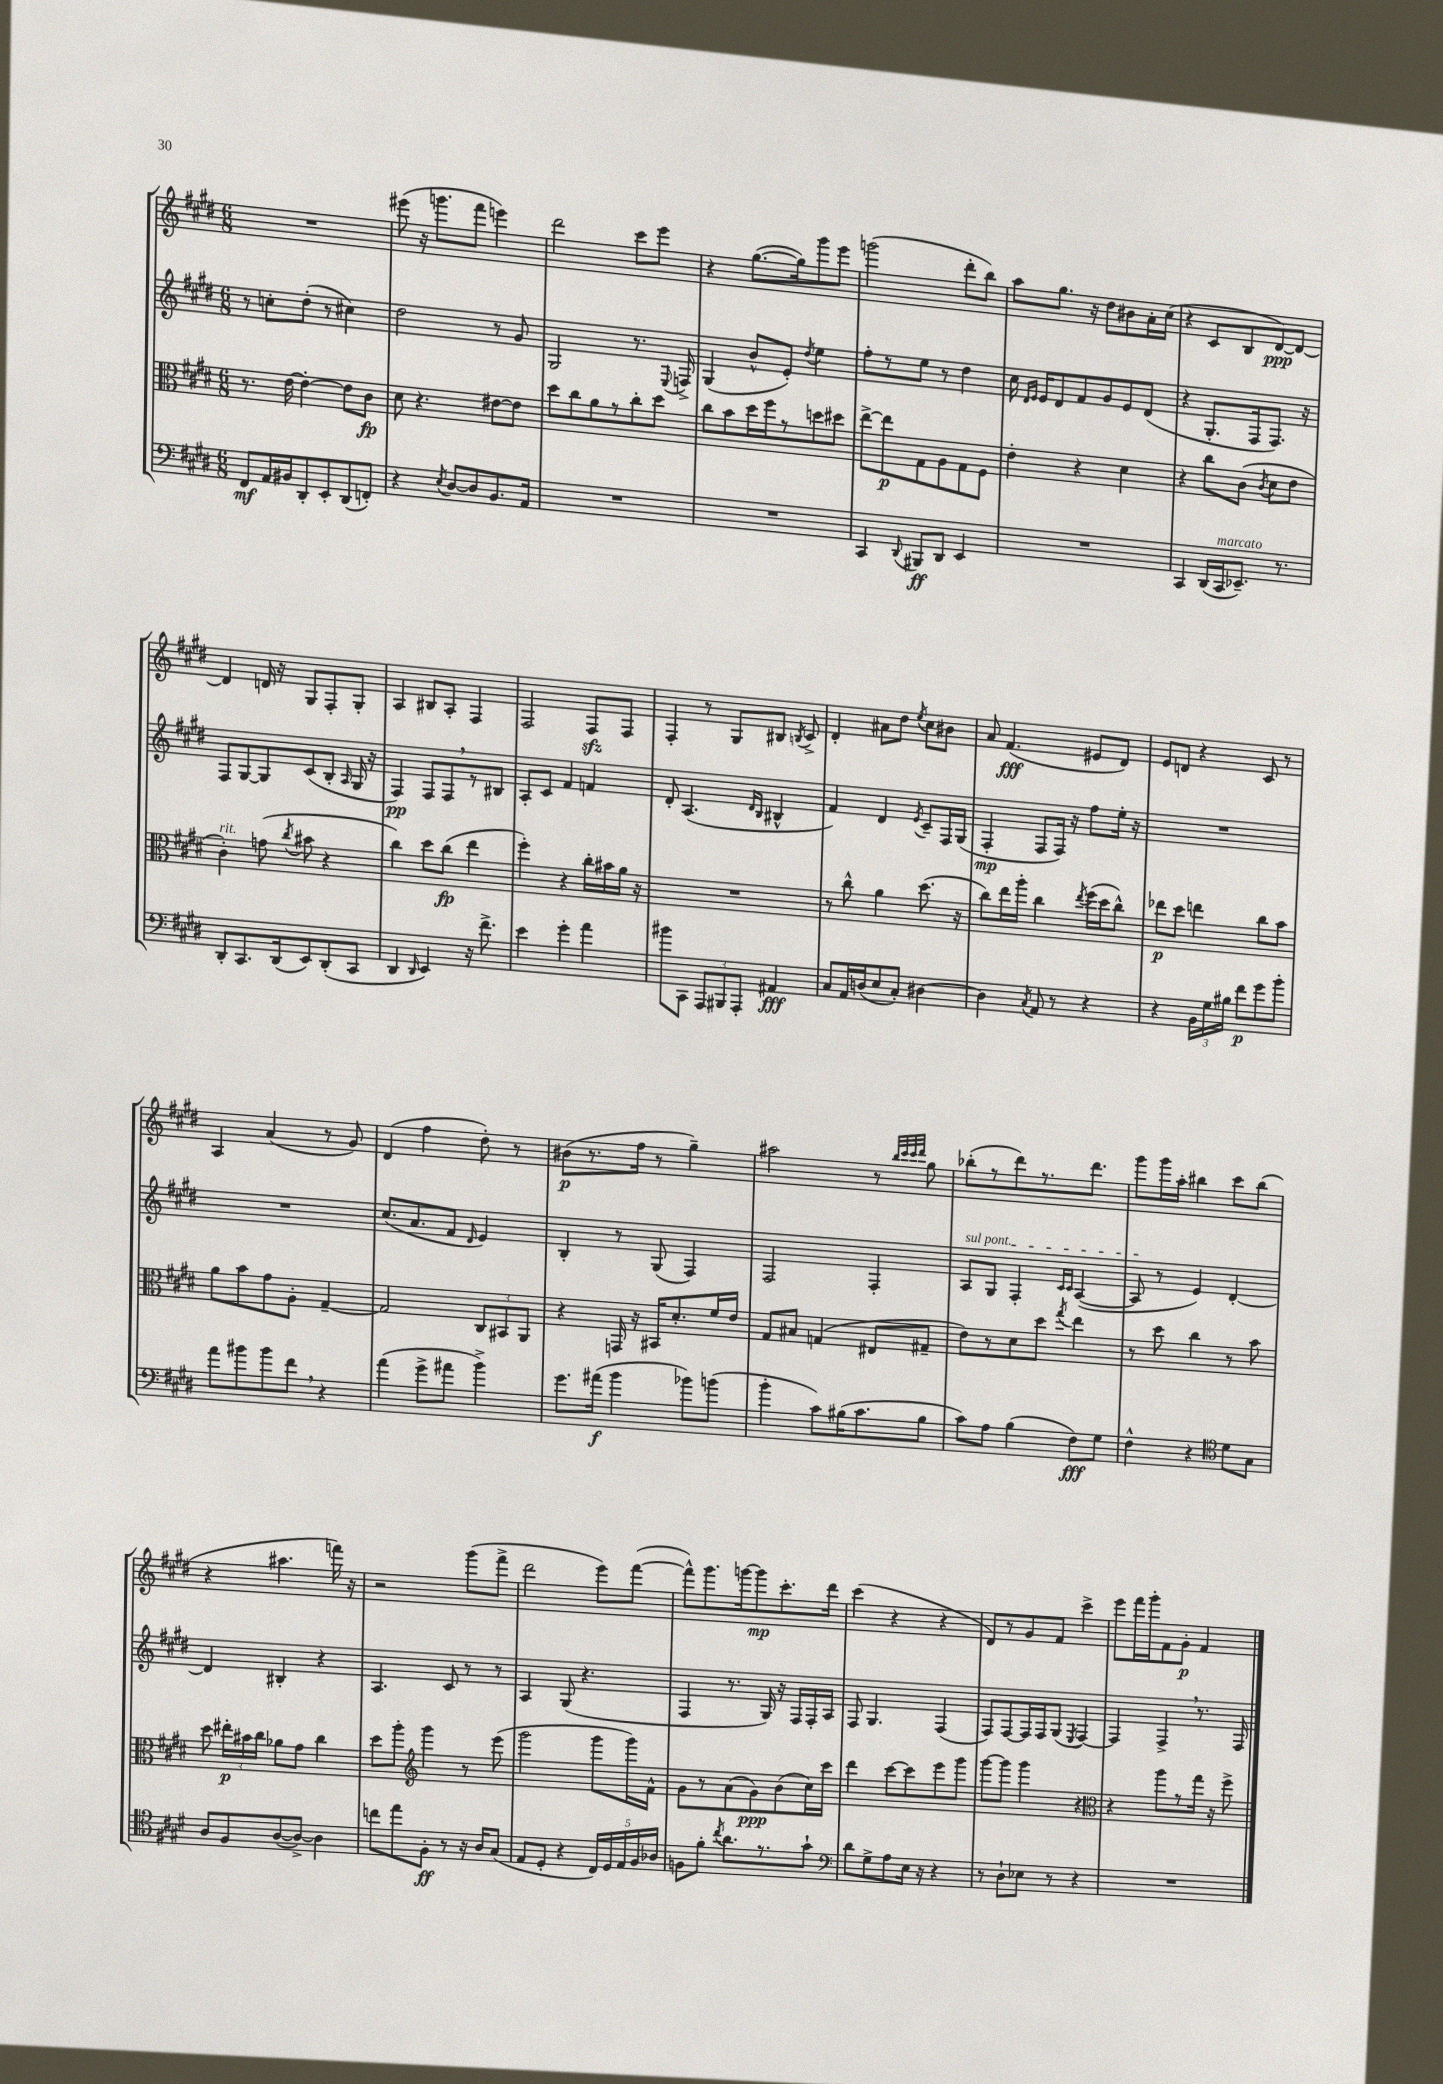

**kern	**kern	**kern	**kern
*staff4	*staff3	*staff2	*staff1
*clefF4	*clefC3	*clefG2	*clefG2
*k[f#c#g#d#]	*k[f#c#g#d#]	*k[f#c#g#d#]	*k[f#c#g#d#]
*M6/8	*M6/8	*M6/8	*M6/8
8FF#/L	8.r	8r	2.r
16AA/L	.	8cc'\L	.
16BB#/J	[16e\	.	.
8DD#'/	4e'\_	(8dd#'\J	.
8EE'/	.	8r	.
(8DD#/	8e\]L	4cc#\)	.
8FF'/J)	8c#\J	.	.
=	=	=	=
4r	8d#\	2dd#\	(8eee#\
.	4.r	.	16r
.	.	.	8.ggg\L
8qE/	.	.	.
[8D#/L	.	.	.
8D#/]	.	.	8fff#\J
8.BB/	[8e#\L	8r	4eee\)
.	8e#\]J	8g#/	.
16AA/Jk	.	.	.
=	=	=	=
2.r	8dd#\L	2G#/	2ddd#\
.	8cc#\	.	.
.	8a\	.	.
.	8r	.	.
.	8cc#'\	8.r	8ccc#\L
.	8dd#\J	.	8eee\J
.	.	8qqE/	.
.	.	16F^/	.
=	=	=	=
2.r	8cc#\L	(4G#/	4r
.	8b\	.	.
.	16dd#\L	8b^^/L	([8.gg#\L
.	16ff#\J	.	.
.	8r	8e'/J)	.
.	.	.	16gg#\]k)
.	.	8qdd#/	.
.	8dd\	4ee\	8ggg#\
.	8dd#\J	.	8eee\J
=	=	=	=
4CC#/	[8ee^\L	8ff#'\L	(2ggg\
.	8ee\]	8r	.
8qqDD#/	.	.	.
8BBB#/L	8G#\	8ee\J	.
8DD#/J	8A\	8r	.
4EE/	8G#\	4dd#\	8ddd#'\L
.	8F#\J	.	8bb\J)
=	=	=	=
2.r	4e'\	16cc#\	8aa\L
.	.	16qqd#/LL	.
.	.	16qqe/JJ	.
.	.	16e/LK	.
.	.	8d#/	8.gg#\J
.	4r	8f#/	.
.	.	.	16r
.	.	8g#/	8dd#\L
.	4d#\	8e/	8b#\
.	.	(8d#/J	16a'\L
.	.	.	(16cc#\JJ
=	=	=	=
4CC#/	4r	4r	4r
(16DD#/LL	8cc#\L	8.G#'/L	8c#/L
16CC#/J	.	.	.
8.EE-~/J)	(8c#\J	.	8B/
.	.	16F#/k	.
.	8qc#/	.	.
.	8d#\L	8.F#/J)	[8d#/)
8.r	.	.	.
.	8e\J	.	8d#/_J
.	.	16r	.
=	=	=	=
8DD#'/L	4c#'\)	8F#/L	4d#/]
8.CC#/	.	[8G#/	.
.	(8g\	8G#/]	16d/
(16DD#/k	.	.	16r
.	8qcc#/	.	.
8EE/)	8b#\	(8c#/	8G#/L
(8DD#'/	4r	8B'/J	8F#'/
.	.	16qqA/	.
8CC#/J	.	16G#/	8G#'/J
.	.	16r	.
=	=	=	=
4DD#/	4cc#\)	4F#/)	4A/
16qqDD#/	.	.	.
4EE/)	8dd#\L	8F#/L	8B#/L
.	(8cc#\J	8F#/	8A'/J
16r	4ee\	8r	4F#/
8.f#^\	.	.	.
.	.	8B#/J	.
=	=	=	=
4e\	4ff#'\)	8A'/L	2F#/
.	.	8c#/J	.
4g#'\	4r	4f#/	.
4a\	16cc#'\LL	4f/	8F#/L
.	16b#\	.	.
.	16a\JJ	.	8F#/J
.	16r	.	.
=	=	=	=
8b#\L	2.r	8d#'/	4F#'/
8CC#\J	.	(4.A/	.
12AAA/L	.	.	8r
12BBB#/	.	.	.
.	.	.	8G#/L
12AAA'/J	.	.	.
.	.	16qqd#/LL	.
.	.	16qqB/JJ	.
4AA#/	.	4B#^^/	8B#/J
.	.	.	8qB/
.	.	.	8c#^/
=	=	=	=
8C#/L	8r	4f#/)	4d#'/
16AA/L	8cc#^^\	.	.
(16D/J	.	.	.
8E/	4a\	4d#/	8a#\L
8C#'/J)	.	.	8dd#\J
.	.	8qe/	8qee/
[4D#\	(8.dd#\	8c#~/L	8cc#\L
.	.	16F#/L	8b#\J
.	16r	(16G#/JJ	.
=	=	=	=
4D#\]	8cc#\L)	4F#'/	8a/
.	16ee\L	.	(4.f#/
.	16aa'\JJ	.	.
8qC#/	.	.	.
8AA/	4cc#\	8F#/L	.
8r	.	16F#/Jk)	.
.	.	16r	.
.	8qee/	.	.
4r	(16ff#\LL	8ff#\L	8e#/L
.	16dd#\J	.	.
.	8cc#^^\J)	16ee'\Jk	8d#/J)
.	.	16r	.
=	=	=	=
4r	8ee-\L	2.r	8e/L
.	8dd#\J	.	8d/J
24BB\LL	4ee\	.	4r
24G#\	.	.	.
24B#\JJ	.	.	.
8f#\L	.	.	.
8g#\	8cc#\L	.	8c#/
8b'\J	8b\J	.	8r
=	=	=	=
8a\L	8a\L	2.r	4A/
8b#\	8b\	.	.
8b#\	8g#\	.	(4a/
8f#\J	8A'\J	.	.
4r	[4G#~/	.	8r
.	.	.	8g#/)
=	=	=	=
(4a\	2G#/]	(8.cc#/L	(4d#/
.	.	8.a/	.
8g#^\L	.	.	4ff#\
8a#\J	.	8f#/J	.
.	.	16qqd#/	.
4b^\)	12C#/L	4e/)	8dd#'\)
.	12BB#/	.	.
.	.	.	8r
.	12AA/J	.	.
=	=	=	=
8.g#\L	4r	4B'/	(8b#\L
.	.	.	8.r
(16a#\Jk	.	.	.
4b\	16GG/	8r	.
.	16r	.	16ff#\Jk
.	16BB#/LK	(8G#/	8r
.	8.d#'/	.	.
8b-\L)	.	4F#/)	4gg#~\)
(8b\J	16f#/L	.	.
.	16e/JJ	.	.
=	=	=	=
4b'\	8G#/L	2F#/	2aa#\
.	8B#/J	.	.
8c#\L)	(4G/	.	.
(16B#\K	.	.	.
8.c#\	.	.	.
.	8E#/L	4F#'/	8r
.	.	.	32qqbb/LLL
.	.	.	32qqccc#/
.	.	.	32qqccc#/
.	.	.	32qqddd#/JJJ
8B#\J	8G#~/J	.	8gg#\
=	=	=	=
8c#\L)	8e\L)	8A/L	(8bb-'\L
8A\J	8r	8G#/J	8r
(4B\	8d#\	4F#'/	8ddd#\)
.	8dd#\J	.	8.r
.	.	16qqc#/LL	.
.	8qgg#/	16qqc#/JJ	.
8F#\L)	4ee\	([4A/	.
.	.	.	8.ddd#\J
8G#\J	.	.	.
=	=	=	=
4F#^^\	8r	8A/]	8ggg#\L
.	8dd#\	8r	16ggg#\L
.	.	.	16aa'\JJ
4r	4cc#\	4e/)	4bb#\
*clefC4	*	*	*
8d#\L	8r	[4d#'/	8ccc#\L
8G#\J	8b\	.	(8bb#\J
=	=	=	=
8A/L	8dd#\	4d#/]	4r
8F#/	24ee#'\LL	.	.
.	24b#\	.	.
.	24cc#\JJ	.	.
([8A/	8a-\L	4B#'/	4.aa#\
8A^/_J)	8g#\J	.	.
4A\]	4cc#\	4r	.
.	.	.	16fff\)
.	.	.	16r
=	=	=	=
8cc\L	8dd#\L	4.A/	2r
8ee\	8aa'\J	.	.
*	*clefG2	*	*
8F#'\J	4ggg#\	.	.
8r	.	8c#/	.
16r	8r	8r	(8ggg#\L
16A/LK	.	.	.
(8G#/J	(8eee\	8r	8fff#^\J
=	=	=	=
8E/L	2ggg#\	4A/	2ddd#\
8D#'/J	.	.	.
4r	.	(8G#/	.
.	.	4.r	.
20C#/LL)	8ggg#\L	.	8eee\L)
20D#/	.	.	.
20E/	.	.	.
.	16ggg#\L)	.	([8fff#\J
20F#/	.	.	.
.	16f#^^\JJ	.	.
20A-/JJ	.	.	.
=	=	=	=
8F\L	8g#\L	4F#/	8fff#^^\]L)
8f#'\J	8r	.	8.ggg#\
8qcc#/	.	.	.
8.a\L	(8a\	8.r	.
.	.	.	[16ggg\k
.	8g#\)	.	8ggg\]
8.r	.	16G#/)	.
.	(8b\	16r	8.ccc#'\
.	.	16F#/LL	.
8g#`\J	16cc#\L)	16F#'/	.
.	16ccc#\JJ	16A/JJ	16ddd#\Jk
=	=	=	=
*clefF4	*	*	*
8d#\L	4ddd#\	8F#/	(4ccc#\
8G#^\	.	4.G#/	.
8A\	[8ccc#\L	.	4r
16E\Jk	8ccc#\]	.	.
16r	.	.	.
4r	8eee\	(4F#/	4r
.	8ggg#\J	.	.
=	=	=	=
8r	[8ggg#\L	8F#/L)	8d#/L)
8D#`\L	8ggg#\]J	[8F#/	8r
8E-\J	4ggg#\	16F#/]L	8g#/
.	.	16F#/J	.
8r	.	(8G#/J	8f#/J
.	.	8qE/	.
4r	4r	[4F#/)	4ccc#^\
=	=	=	=
*	*clefC3	*	*
2.r	4r	4F#/]	8eee\L
.	.	.	16fff#\L
.	.	.	16ggg#'\J
.	8aa\L	4F#^/	8f#\
.	8r	.	8g#'\J
.	16gg#\Jk	8.r	4f#/
.	16r	.	.
.	8ff#^\	.	.
.	.	16F#/	.
==	==	==	==
*-	*-	*-	*-
